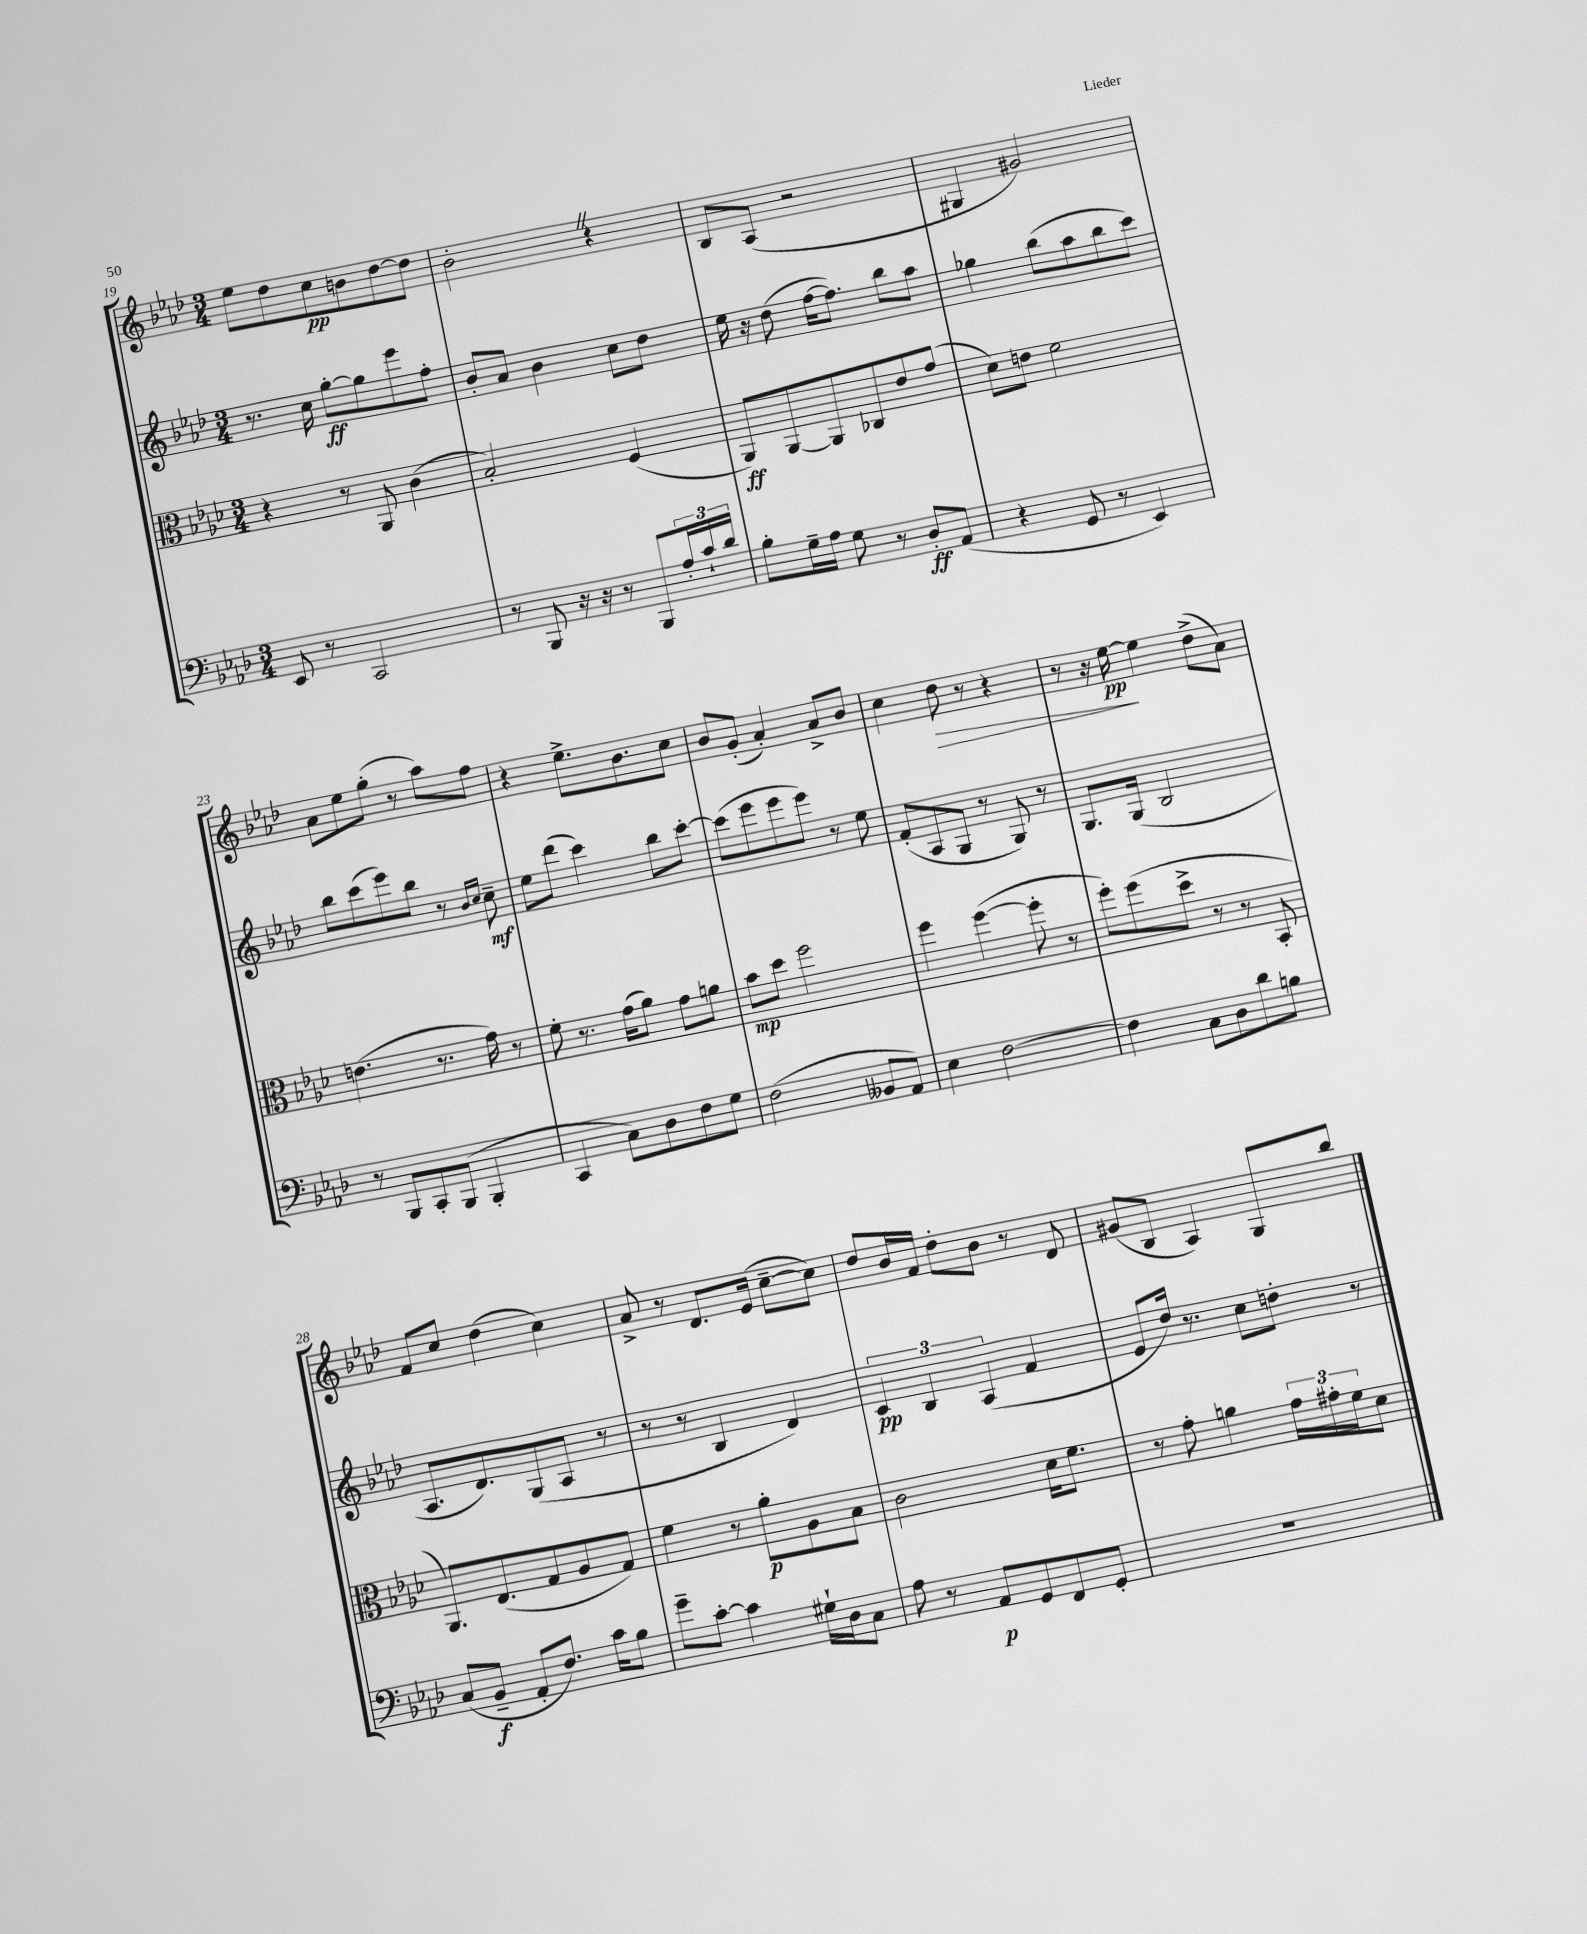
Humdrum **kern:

**kern	**kern	**kern	**kern
*staff4	*staff3	*staff2	*staff1
*clefF4	*clefC3	*clefG2	*clefG2
*k[b-e-a-d-]	*k[b-e-a-d-]	*k[b-e-a-d-]	*k[b-e-a-d-]
*M3/4	*M3/4	*M3/4	*M3/4
8EE-	4r	8.r	8ee-
8r	.	.	8dd-
.	.	16cc	.
2CC	8r	[8gg'	8cc
.	8AA-	8gg]	8b
.	(4c	8eee-	[8dd-
.	.	8ff'	8dd-]
=	=	=	=
8r	2B-')	8b-'	2b-'
8BBB-	.	8a-	.
16r	.	4b-	.
16r	.	.	.
8r	.	.	.
8BBB-	(4F	8cc	4r
24A-'	.	8dd-	.
24c`	.	.	.
24d-	.	.	.
=	=	=	=
8B-'	8AA-)	16ee-	8B-
.	.	16r	.
16G~	[8AA-	(8dd-	(8A-
16A-	.	.	.
8G	8AA-]	[16ff	2r
.	.	8.ff])	.
8r	8C-	.	.
8D-'	8e-	8bb-	.
(8AA-	(8g	8aa-	.
=	=	=	=
4r	8d-)	4gg-	4G#
.	8e	.	.
8GG	2f	(8bb-	2g#)
8r	.	8aa-	.
4EE-)	.	8bb-	.
.	.	8ccc)	.
=	=	=	=
8r	(4.e	8bb-	8a-
8BBB-	.	(8ccc	8ee-
8CC'	.	8eee-)	(8gg'
(8BBB-	8.r	8bb-	8r
4BBB-'	.	8r	8aa-)
.	16g)	.	.
.	.	16qqb-	.
.	.	16qqcc	.
.	8r	8cc~	8ff
=	=	=	=
4CC	8f'	8ee-	4r
.	8.r	(8ddd-	.
8C)	.	4ccc)	8.ee-^
.	(16g	.	.
8D-	8a-)	.	.
.	.	.	8.b-
8F	8g	8bb-	.
8G	8a	[8ccc'	8cc
=	=	=	=
(2F	8b-	(8ccc]	8b-
.	8dd-	8eee-	(8g'
.	2ff	8eee-	4a-')
.	.	8eee-)	.
8BB--	.	8r	8a-^
8AA-)	.	8ee-	8b-
=	=	=	=
4E-	4ff	(8f'	4cc
.	.	8A-	.
[2F	([4ff	8G	8dd-
.	.	8r	8r
.	8ff']	8G)	4r
.	8r	8r	.
=	=	=	=
4F]	8ff')	8.G	8r
.	(8ff	.	16r
.	.	(16G	[16ee-
8C	8dd-^	2B-	4ee-]
8D-	8r	.	.
8d-	8r	.	(8dd-^
8B	8BB-'	.	8a-)
=	=	=	=
(8C	8.AA-)	8.A-	8f
8BB-~	.	.	8cc
.	(8.E-	8.d-)	.
8AA-'	.	.	(4dd-
8.F)	8G	(8G	.
.	8A-	8A-	4cc)
16c	.	.	.
8B-	8G)	8r	.
=	=	=	=
8g~	4f	8r	8a-^
[8c'	.	8r	8r
4c]	8r	4B-	8.d-
.	8a-'	.	.
.	.	.	(16e-
16G#`	8A-	4d-)	[8cc~
16D-	.	.	.
8C	8B-	.	8cc])
=	=	=	=
8A-	2c	6c	8dd-
8r	.	.	16b-
.	.	6B-	.
.	.	.	16f
8AA-	.	.	8dd-'
.	.	(6A-	.
8GG	.	.	8b-
8FF	16d-	4f	8r
.	8.f	.	.
8GG'	.	.	8d-
=	=	=	=
2.r	8r	8e-	(8g#
.	8g'	16dd-)	8B-
.	.	8.r	.
.	4a	.	4A-)
.	.	8cc	.
.	24g	8dd'	8G
.	24g#'	.	.
.	24f	.	.
.	8d-	8r	8bb-
==	==	==	==
*-	*-	*-	*-
